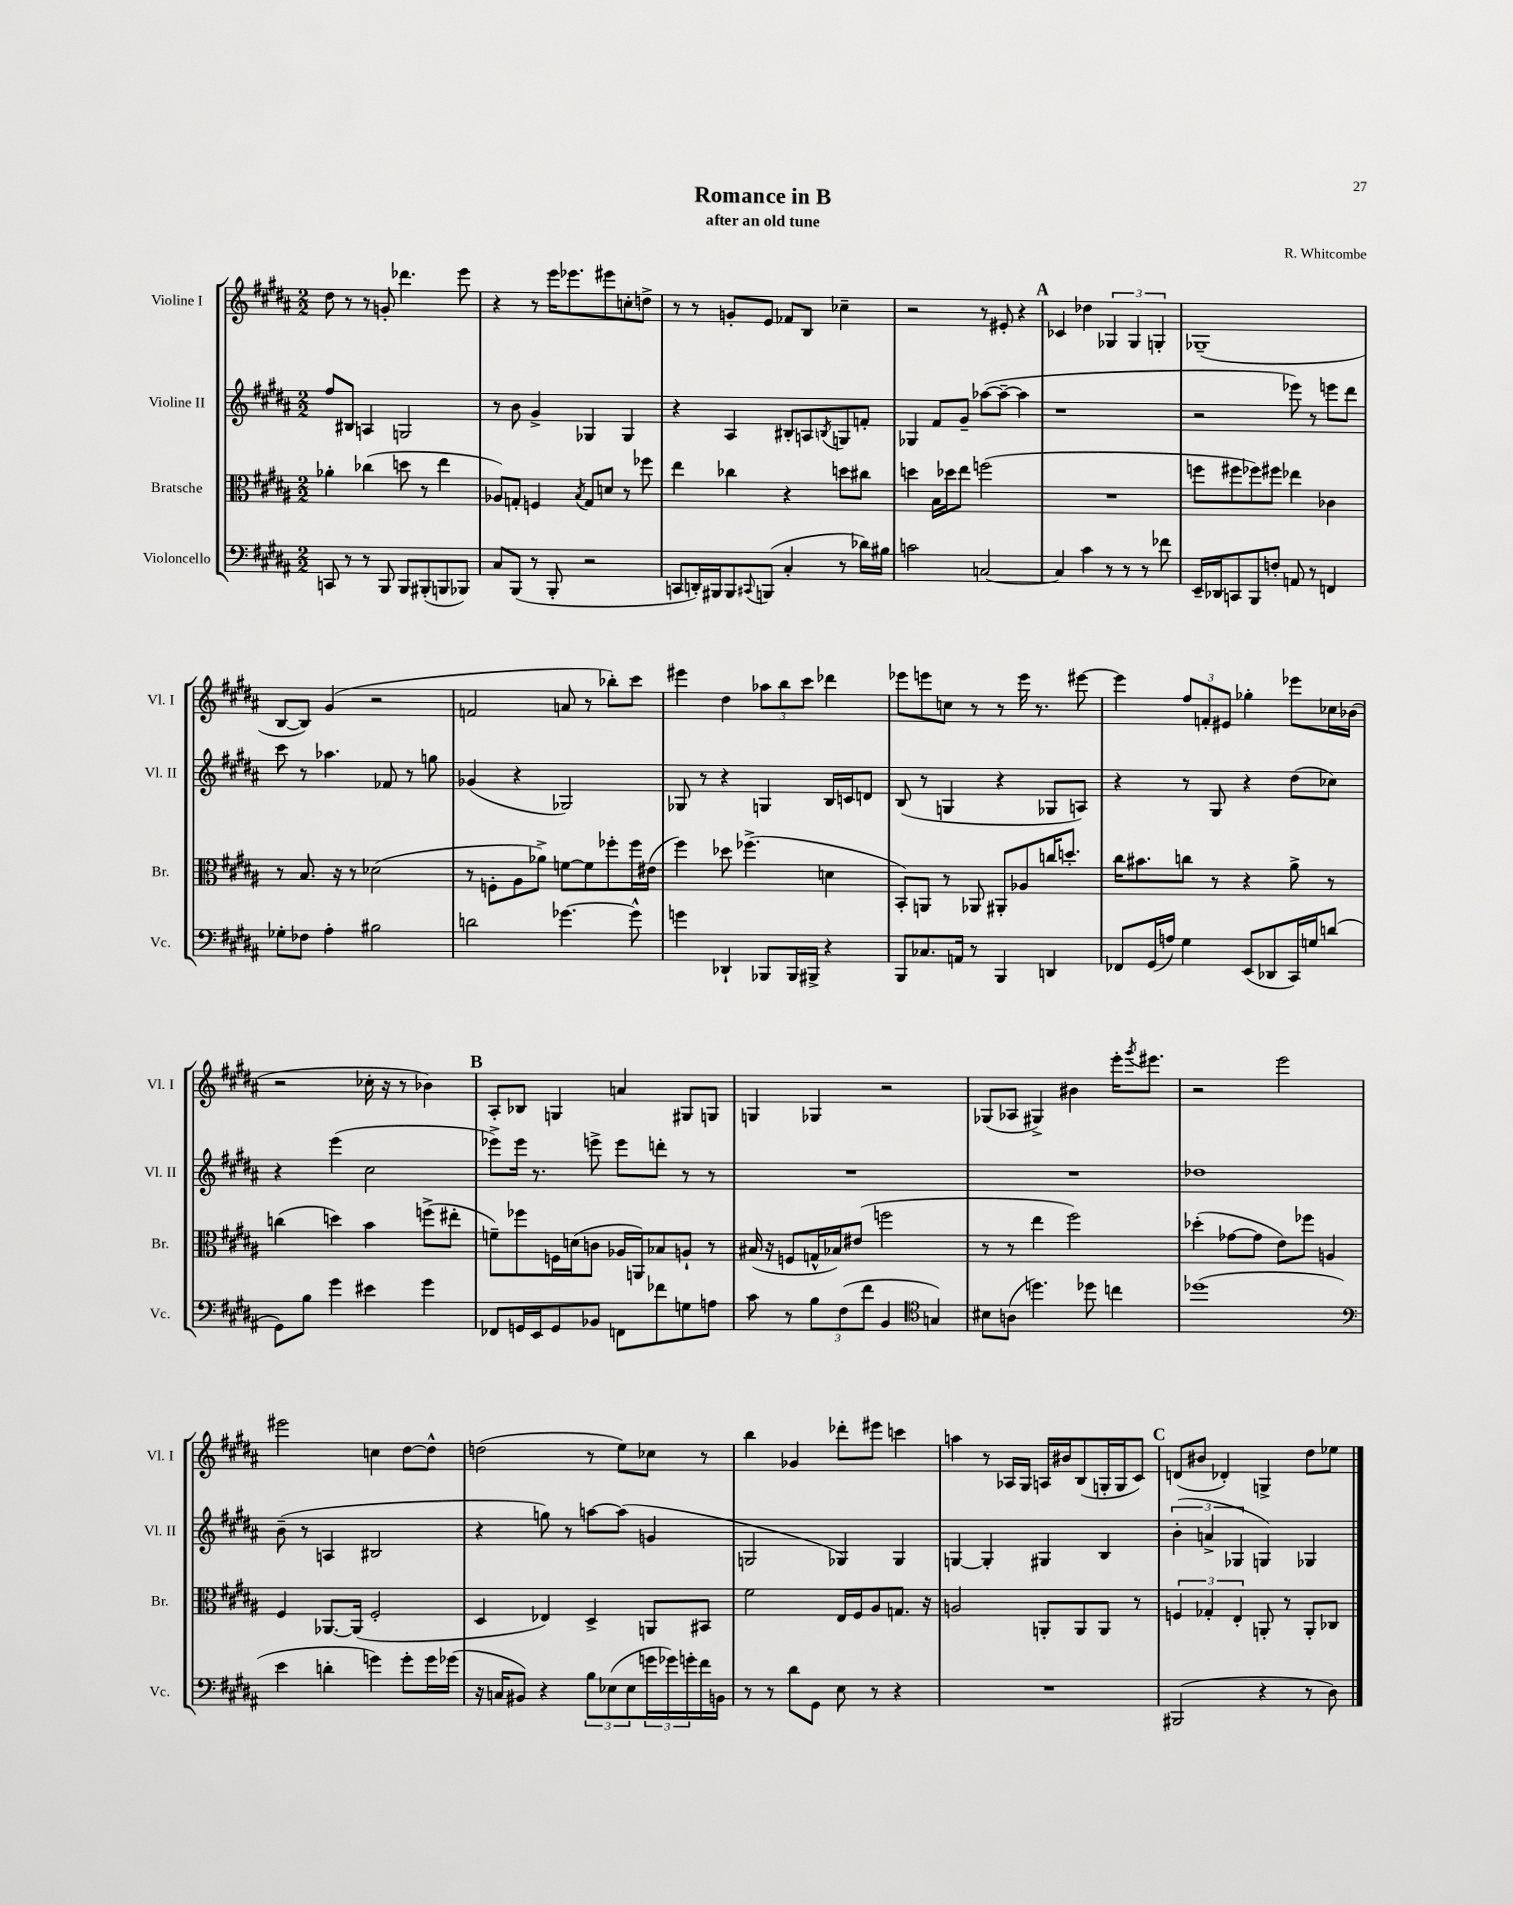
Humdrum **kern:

**kern	**kern	**kern	**kern
*part4	*part3	*part2	*part1
*staff4	*staff3	*staff2	*staff1
*I"Violoncello	*I"Bratsche	*I"Violine II	*I"Violine I
*I'Vc.	*I'Br.	*I'Vl. II	*I'Vl. I
*clefF4	*clefC3	*clefG2	*clefG2
*k[f#c#g#d#a#]	*k[f#c#g#d#a#]	*k[f#c#g#d#a#]	*k[f#c#g#d#a#]
*M2/2	*M2/2	*M2/2	*M2/2
=1	=1	=1	=1
8CCn/	4a-X'\	8ff#/L	8dd#\
8r	.	8B#X/J	8r
8r	(4cc-X\	4An/	8r
8BBB/	.	.	8gn'/
8BBB/L	8ddn\	2Gn/	4.ddd-X\
(8BBB#X'/	8r	.	.
8BBBn/	4ee\	.	.
8BBB-X/J)	.	.	8eee\
=2	=2	=2	=2
8C#/L	8A-X/L)	8r	4r
(8BBB/J	8Gn'/J	8b\	.
8r	4Fn/	4g#^/	8r
8BBB'/	.	.	16eee\KL
.	.	.	8.eee-X\
.	8qB/	.	.
2r	8G/L	4G-X/	.
.	8dn/J	.	8eee#X\
.	8r	4G-/	8ccn'\
.	8ff-X\	.	8ddn^\J
=3	=3	=3	=3
8CCn/L	4ee\	4r	8r
16DDn'/L)	.	.	8r
16BBB#X/J	.	.	.
8BBB#/	4cc-X\	4A#/	8gn'/L
8qqCC#X/	.	.	.
(8BBBn/J	.	.	8e/J
4C#'/	4r	8B#X'/L	8f-X/L
.	.	8An/	8B/J
.	.	8qBn/	.
8r	8ddn\L	8Gn/	4cc-X~\
16d-X\LL)	8cc#X\J	8fn'/J	.
16B#X\JJ	.	.	.
=4	=4	=4	=4
2cn\	4ddn\	4G-X/	2r
.	16B\LL	8f#/L	.
.	16dd-X\J	.	.
.	8ee\J	8g#~/J	.
[2Cn/	(2ffn\	([8aa-X\L	8r
.	.	8aa-~\J_	8e#X'/
.	.	4aa-\]	4r
!!LO:REH:place=s1:t=A
=5	=5	=5	=5
4C/]	1r	1r	4c-X/
4c#\	.	.	4dd-X\
8r	.	.	6G-X/
8r	.	.	.
.	.	.	6G-/
8r	.	.	.
.	.	.	6Gn'/
8f-X\	.	.	.
=6	=6	=6	=6
16EE~/LL	8ffn\L	2r	(1G-X~
16DD-X/J	.	.	.
8CCn/	8ff#X\	.	.
8BBB/	8ff-X\)	.	.
8Fn'/J	8ff#X\J	.	.
8AAn/	4ee-X\	8eee-X\)	.
8r	.	8r	.
4FFn/	4c-X\	8eeen\L	.
.	.	8ddd#\J	.
!!LO:LB:g=z
=7	=7	=7	=7
8G-X'\L	8r	8ccc#\	[8B/L
8F-X\J	8.B/	8r	8B/J])
4A#'\	.	4.aa-X\	(4g#/
.	16r	.	.
.	8r	.	.
2B#X\	(2d-X\	.	2r
.	.	8f-X/	.
.	.	8r	.
.	.	8ggn\	.
=8	=8	=8	=8
2dn\	8r	(4g-X/	2fn/
.	8Fn'\L	.	.
.	8A#\	4r	.
.	8a-X^\J)	.	.
[4.g-X\	[8fn\L	2G-X/)	8an/
.	8f\]	.	8r
.	8ff-X'\	.	8bb-X'\L)
8g-^^\]	16ff-\L	.	8ccc#\J
.	(16e#X\JJ	.	.
=9	=9	=9	=9
4gn\	4ff#\)	8G-X/	4eee#X\
.	.	8r	.
4DD-X`/	8dd-X\	4r	4dd#\
.	(4.ff-X^\	.	.
8BBB-X/L	.	4Gn/	12aa-X\L
.	.	.	12bb\
16BBB-/L	.	.	.
.	.	.	12ccc#\J
16BBB#X^/JJ	.	.	.
4r	4dn\	16B/LL	4ddd-X\
.	.	16cn/J	.
.	.	8dn/J	.
=10	=10	=10	=10
8BBB/L	8BB'/L)	(8B/	8eee-X\L
8.C-X/	8AAn/J	8r	8eeen\
.	8r	4Gn/	8ccn\J
16AAn/Jk	.	.	.
8r	8AA-X/	.	8r
4BBB/	8AA#X'/L	4r	8r
.	8A-X/	.	16eee\
.	.	.	8.r
4DDn/	16ccn/K	8G-X/L	.
.	8.ddn'/J	.	.
.	.	8An/J)	[8eee#X\
=11	=11	=11	=11
8FF-X/L	16cc#\KL	4r	4eee#\]
.	8.b#X\	.	.
(16GG#/L	.	.	.
16An/JJ)	.	.	.
4G#\	8ccn\J	8r	12ff#/L
.	.	.	12fn'/
.	8r	8G#/	.
.	.	.	12e#X/J
(8EE/L	4r	4r	4gg-X'\
8DD-X/	.	.	.
16CC#/L)	8a#^\	(8dd#\L	8eee-X\L
16Gn/J	.	.	.
(8dn/J	8r	8cc-X\J)	16cc-X\L
.	.	.	(16b-X\JJ
!!LO:LB:g=z
=12	=12	=12	=12
8GG#\L)	(4ccn\	4r	2r
8B\J	.	.	.
4g#\	4ddn\)	(4eee\	.
4e#X\	4b\	2cc#\	16cc-X'\
.	.	.	16r
.	.	.	8r
4g#\	(8ffn^\L	.	4b-X\)
.	8ee#X'\J	.	.
!!LO:REH:place=s1:t=B
=13	=13	=13	=13
8FF-X/L	8fn~\L)	8eee-X^\L)	8A#'/L
16GGn/L	8ff-X\	16eee-\Jk	8B-X/J
16EE/J	.	8.r	.
8GG/	16Fn\L	.	4Gn/
.	(16dn\J	.	.
8BB-X/J	8cn\J	8eeen^\	.
8FFn\L	16A-X/LL	8eee\L	4an/
.	16AAn/J)	.	.
8f-X\	8B-X/	8dddn'\J	.
8Gn\	8An`/J	8r	8G#X/L
8An\J	8r	8r	8Gn/J
=14	=14	=14	=14
8c#\	(16B#X/	1r	4Gn/
.	16r	.	.
8r	8Fn/L	.	.
12B\L	16Gn^^/L	.	4G-X/
.	16B-X/J)	.	.
(12F#\	.	.	.
.	(8e#X/J	.	.
12f#\J	.	.	.
4BB/	2ffn\	.	2r
*clefC4	*	*	*
4Gn/)	.	.	.
=15	=15	=15	=15
8B#X\L	8r	1r	(8G-X/L
(8An\J	8r	.	8A-X/J
4.ddn\)	4ee\	.	4G#X^/)
.	2ff#\)	.	4b#X\
8dd-X\	.	.	.
4ccn\	.	.	16eee'\KL
.	.	.	8qggg#/
.	.	.	8.eee#X\J
=16	=16	=16	=16
(1dd-X	(4dd-X'\	1dd-X	2r
.	[8g-X\L	.	.
.	8g-\J]	.	.
.	8e\L)	.	2eee\
.	8ff-X\J	.	.
.	4An/	.	.
!!LO:LB:g=z
=17	=17	=17	=17
*clefF4	*	*	*
4e\	4F#/	(8b~\	2eee#X\
.	.	8r	.
4dn'\	[8.AA-X/L	4An/	.
.	(16AA-/Jk]	.	.
4gn\)	2F#'/	2B#X/	4ccn\
8g'\L	.	.	[8dd#\L
16g\L	.	.	8dd#^^\J]
(16g-X\JJ	.	.	.
=18	=18	=18	=18
16r	4D#/	4r	(2ddn\
16Cn/KL	.	.	.
8BB#X/J)	.	.	.
4r	4E-X/)	8ggn\)	.
.	.	8r	.
12B\L	4D#^/	[8aan\L	8r
(12E-X\	.	.	.
.	.	(8aa\J]	8ee\L)
12E-\	.	.	.
24gn\L	8AAn/L	4gn/	8cc-X\J
24g-X\)	.	.	.
24gn'\	.	.	.
16f#\	8BB#X/J	.	8r
16BBn\JJ	.	.	.
=19	=19	=19	=19
8r	2f#\	2Gn/	4bb\
8r	.	.	.
8d#\L	.	.	4g-X/
8GG#\J	.	.	.
8E\	16E/LL	4G-X/)	8ddd-X'\L
.	16F#/J	.	.
8r	8A#/	.	8eee#X\J
4r	8.Gn/J	4G-/	4cccn\
.	16r	.	.
=20	=20	=20	=20
1r	2An/	[4Gn/	4aan\
.	.	4G'/]	8r
.	.	.	16A-X/LL
.	.	.	16G#/JJ
.	8AAn'/L	4G#X/	16An/LL
.	.	.	16b#X/J
.	8AA/	.	(8B/
.	8AA/J	4B/	16Gn'/L
.	.	.	16G/J
.	8r	.	8c#/J)
!!LO:REH:place=s1:t=C
=21	=21	=21	=21
(2BBB#X/	6Fn/	(6b'\	(8dn/L
.	.	.	8b#X/J
.	6G-X'/	6an^/	.
.	.	.	4d-X'/)
.	6E'/	6G-X/	.
4r	8AAn'/	4Gn/)	4Gn^/
.	8r	.	.
8r	8AA'/L	4G-X/	8dd#\L
8D#\)	8C-X/J	.	8ee-X\J
==	==	==	==
*-	*-	*-	*-
